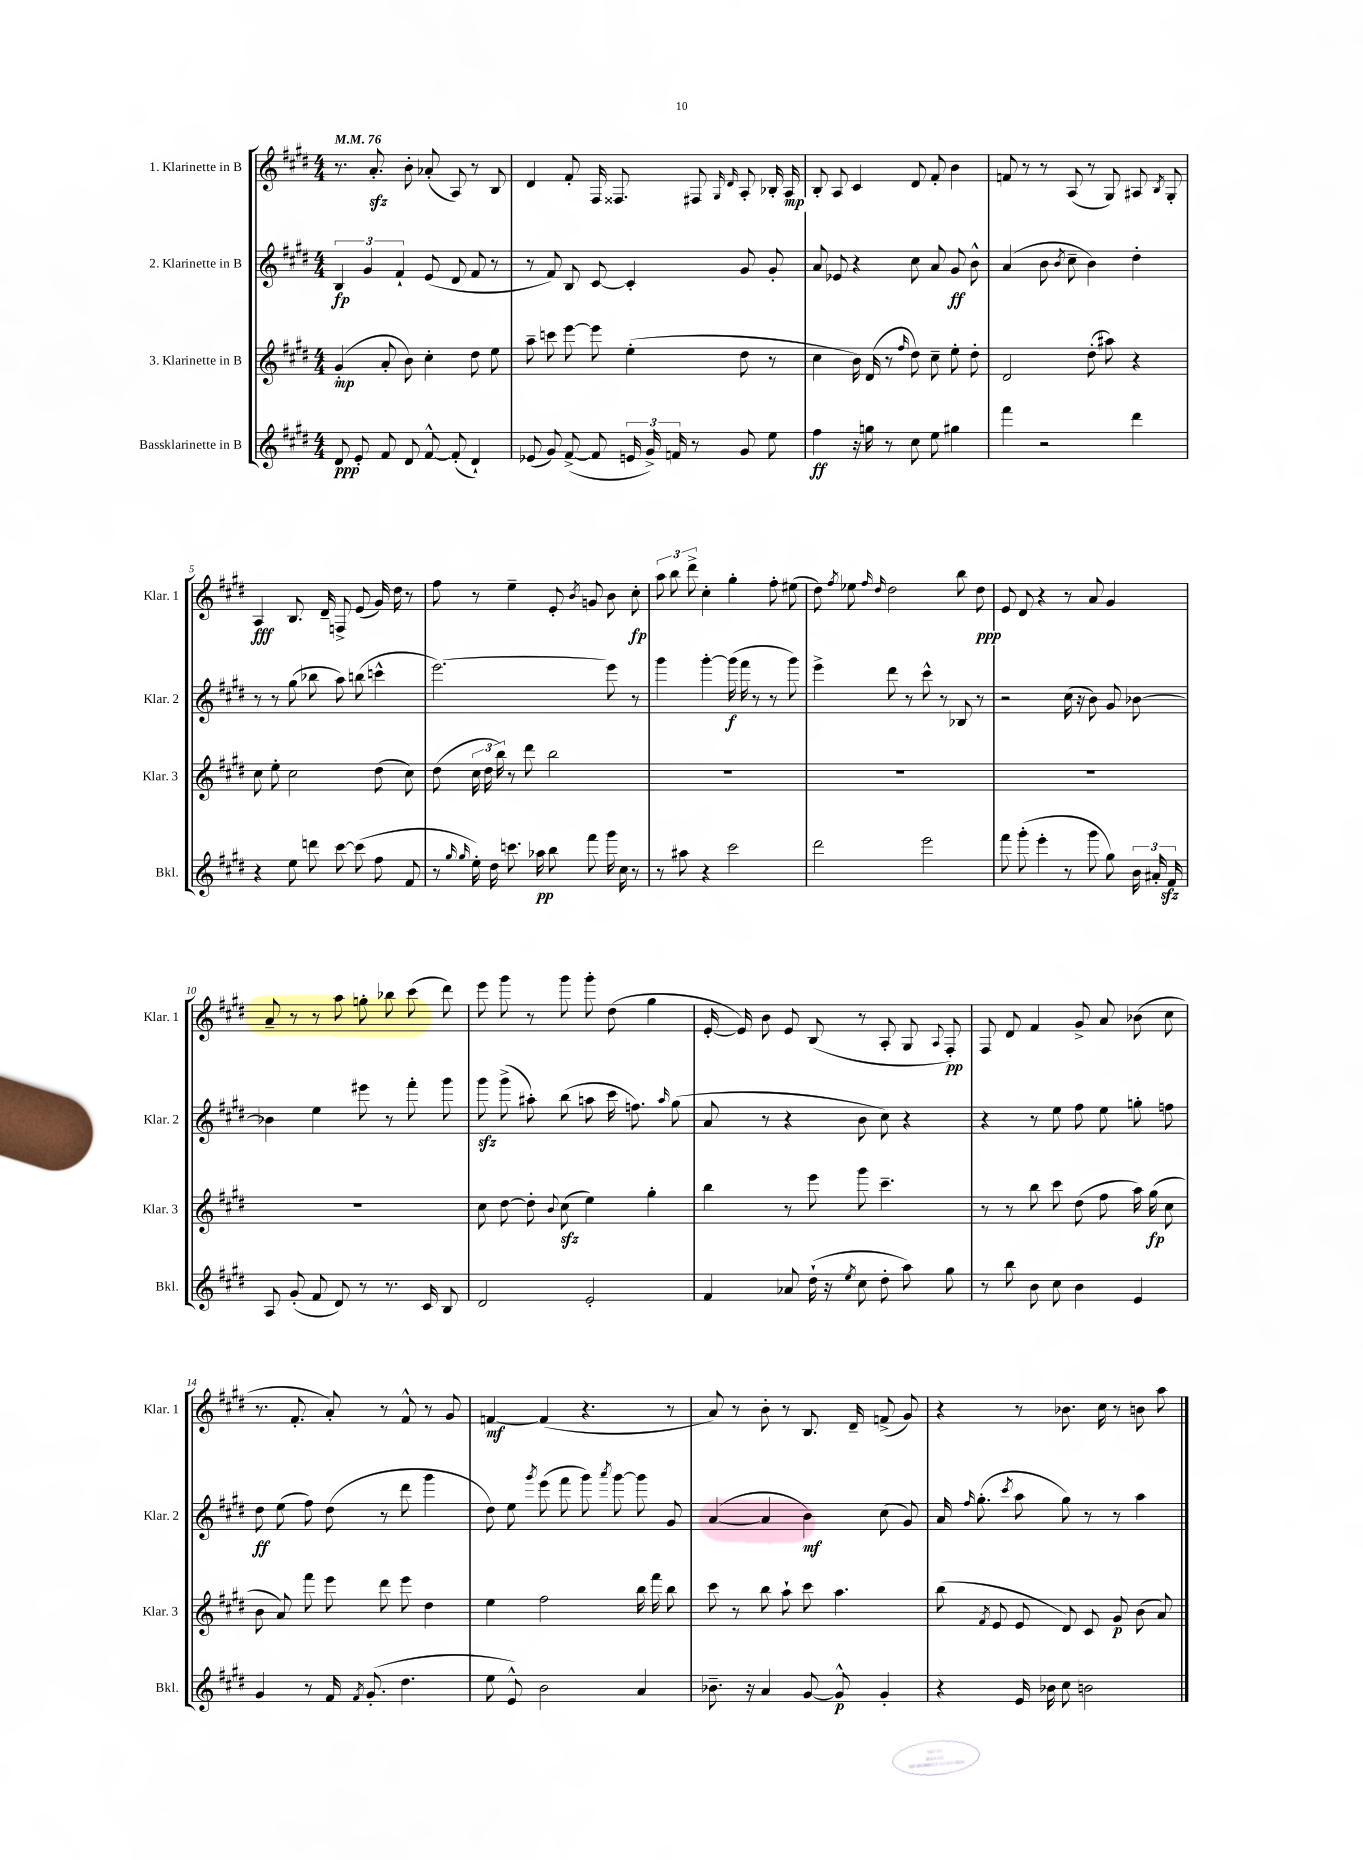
<<
\new StaffGroup <<
\new Staff = "s0" \with { instrumentName = "1. Klarinette in B" shortInstrumentName = "Klar. 1" } {
    \clef treble \key e \major \numericTimeSignature \time 4/4 \tempo 4 = 76
    \autoBeamOff r8. a'8.-.\sfz b'8-. aes'8-.( a8) r8 b8 |
    dis'4 fis'8-. fis16 fisis8. fis8 \grace { gis16 dis'16 } a8-. bes16-. a16\mp |
    b8-. a8 cis'4 dis'8 fis'8-. b'4 |
    f'8 r8 r8 a8( r8 gis8) ais8 \acciaccatura { b8 } gis8-. |
    a4\fff b8. dis'16-- f8-> e'8( gis'16) dis''16 r8 |
    fis''8 r8 e''4-- e'8-. \acciaccatura { b'8 } g'8 b'8 cis''8-.\fp |
    \tuplet 3/2 { a''8 b''8 dis'''8-> } cis''4-. gis''4-. fis''8-. eis''8( |
    dis''8) \acciaccatura { fis''8 } ees''8 \grace { fis''16 dis''16 } dis''2 b''8 dis''8\ppp |
    e'8 dis'8 r4 r8 a'8 gis'4 |
    a'8-- r8 r8 a''8 g''8-. bes''8 cis'''8( dis'''8) |
    e'''8 gis'''8 r8 gis'''8 gis'''8-. dis''8( gis''4 |
    e'16~-. e'16) b'8 e'8 b8( r8 a8-. gis8 \appoggiatura { a8 } fis8-.\pp) |
    fis8 dis'8 fis'4 gis'8-> a'8 bes'8( cis''8 |
    r8. fis'8.-. a'8-.) r8 fis'8-^ r8 gis'8 |
    f'4~\mf f'4( r4. r8 |
    a'8) r8 b'8-. r8 b8. dis'16-- f'8->( gis'8) |
    r4 r8 bes'8. cis''16 r8 b'8 a''8 \bar "|." |
}
\new Staff = "s1" \with { instrumentName = "2. Klarinette in B" shortInstrumentName = "Klar. 2" } {
    \clef treble \key e \major \numericTimeSignature \time 4/4
    \autoBeamOff \tuplet 3/2 { b4\fp gis'4 fis'4-! } e'8( dis'8 fis'8 r8 |
    r8 fis'8) b8 cis'8~ cis'4-. gis'8 gis'8-. |
    a'8 ees'8 r4 cis''8 a'8 gis'8\ff b'8-^ |
    a'4( b'8 \acciaccatura { b'8 } cis''8-- b'4) dis''4-. |
    r8 r8 gis''8( bes''8 a''8) b''8( c'''4-^ |
    e'''2.~) e'''8 r8 |
    gis'''4 gis'''4~-. gis'''16\f( fis'''16 r8 r8 gis'''8) |
    e'''4-> dis'''8 r8 cis'''8-^ r8 bes8 r8 |
    r2 cis''16( r16 b'8) gis'8 bes'8~ |
    bes'4 e''4 eis'''8 r8 fis'''8-. gis'''8 |
    gis'''8\sfz gis'''8->( ais''8-.) b''8( a''8 cis'''16 f''8.) \grace { a''16 } gis''8( |
    a'8 r8 r4 b'8 cis''8) r4 |
    r4 r8 e''8 fis''8 e''8 g''8-. f''8 |
    dis''8\ff e''8( fis''8) dis''8( r8 dis'''8 gis'''4 |
    dis''8) e''8 \acciaccatura { gis'''8 } e'''8( fis'''8 gis'''8) \acciaccatura { a'''8 } gis'''8~ gis'''8 gis'8 |
    a'4~( a'4 b'4\mf) cis''8( gis'8) |
    a'16 \grace { fis''16 } gis''8.-.( \acciaccatura { cis'''8 } a''8 gis''8) r8 r8 a''4 \bar "|." |
}
\new Staff = "s2" \with { instrumentName = "3. Klarinette in B" shortInstrumentName = "Klar. 3" } {
    \clef treble \key e \major \numericTimeSignature \time 4/4
    \autoBeamOff gis'4-.\mp( a'8-. b'8) cis''4-. dis''8 e''8 |
    a''8-- c'''8 e'''8~ e'''8 e''4-.( dis''8 r8 |
    cis''4 b'16) dis'16( r8 \grace { fis''16 } dis''8) cis''8-- e''8-. dis''8-. |
    dis'2 dis''8-.( ais''8) r4 |
    cis''8 e''8-. cis''2 dis''8( cis''8) |
    dis''8( \tuplet 3/2 { cis''16 dis''16 b''16) } r8 dis'''8 b''2 |
    R1 |
    R1 |
    R1 |
    R1 |
    cis''8 dis''8~ dis''8-. \appoggiatura { b'8 } cis''8\sfz( e''4) gis''4-. |
    b''4 r8 e'''8 gis'''8 cis'''4.-- |
    r8 r8 b''8 cis'''8 dis''8( fis''8 a''16) gis''16\fp( cis''8 |
    b'8 a'8) fis'''8 e'''8 dis'''8 e'''8 dis''4 |
    e''4 fis''2 b''16 fis'''16 b''8 |
    cis'''8 r8 b''8 a''8-! cis'''8 a''4. |
    b''8( \acciaccatura { fis'8 } e'8 e'8 dis'8) cis'8 gis'8\p b'8( a'8) \bar "|." |
}
\new Staff = "s3" \with { instrumentName = "Bassklarinette in B" shortInstrumentName = "Bkl." } {
    \clef treble \key e \major \numericTimeSignature \time 4/4
    \autoBeamOff dis'8\ppp e'8-. fis'8 dis'8 fis'8~-^ fis'8-.( dis'4-!) |
    ees'8( gis'8) fis'8~->( fis'8 \tuplet 3/2 { e'16 gis'16->) f'16 } r8 gis'8 e''8 |
    fis''4\ff r16 g''16 r8 cis''8 e''8 gis''4 |
    fis'''4 r2 dis'''4 |
    r4 e''8 d'''8 cis'''8~ cis'''8( fis''8 fis'8 |
    r8 \grace { gis''16 gis''16 } e''16-.) dis''16 c'''8. aes''16\pp b''8 fis'''8 gis'''16 cis''16 r8 |
    r8 ais''8 r4 cis'''2 |
    dis'''2 e'''2 |
    fis'''8 gis'''8-.( e'''4-. r8 gis'''8 gis''8) \tuplet 3/2 { b'16 ais'16-. fis'16\sfz } |
    a8 gis'8-.( fis'8 dis'8) r8 r8. cis'16 b8 |
    dis'2 e'2-. |
    fis'4 aes'8 dis''16-!( r16 \acciaccatura { e''8 } cis''8 dis''8-. a''8) gis''8 |
    r8 b''8 b'8 cis''8 b'4 e'4 |
    gis'4 r8 fis'16 \acciaccatura { fis'8 } gis'8.-.( dis''4. |
    e''8 e'8-^) b'2 a'4 |
    bes'8.-- r16 a'4 gis'8~ gis'8-^\p gis'4-. |
    r4 e'16 bes'16 cis''8 b'2 \bar "|." |
}
>>
>>
